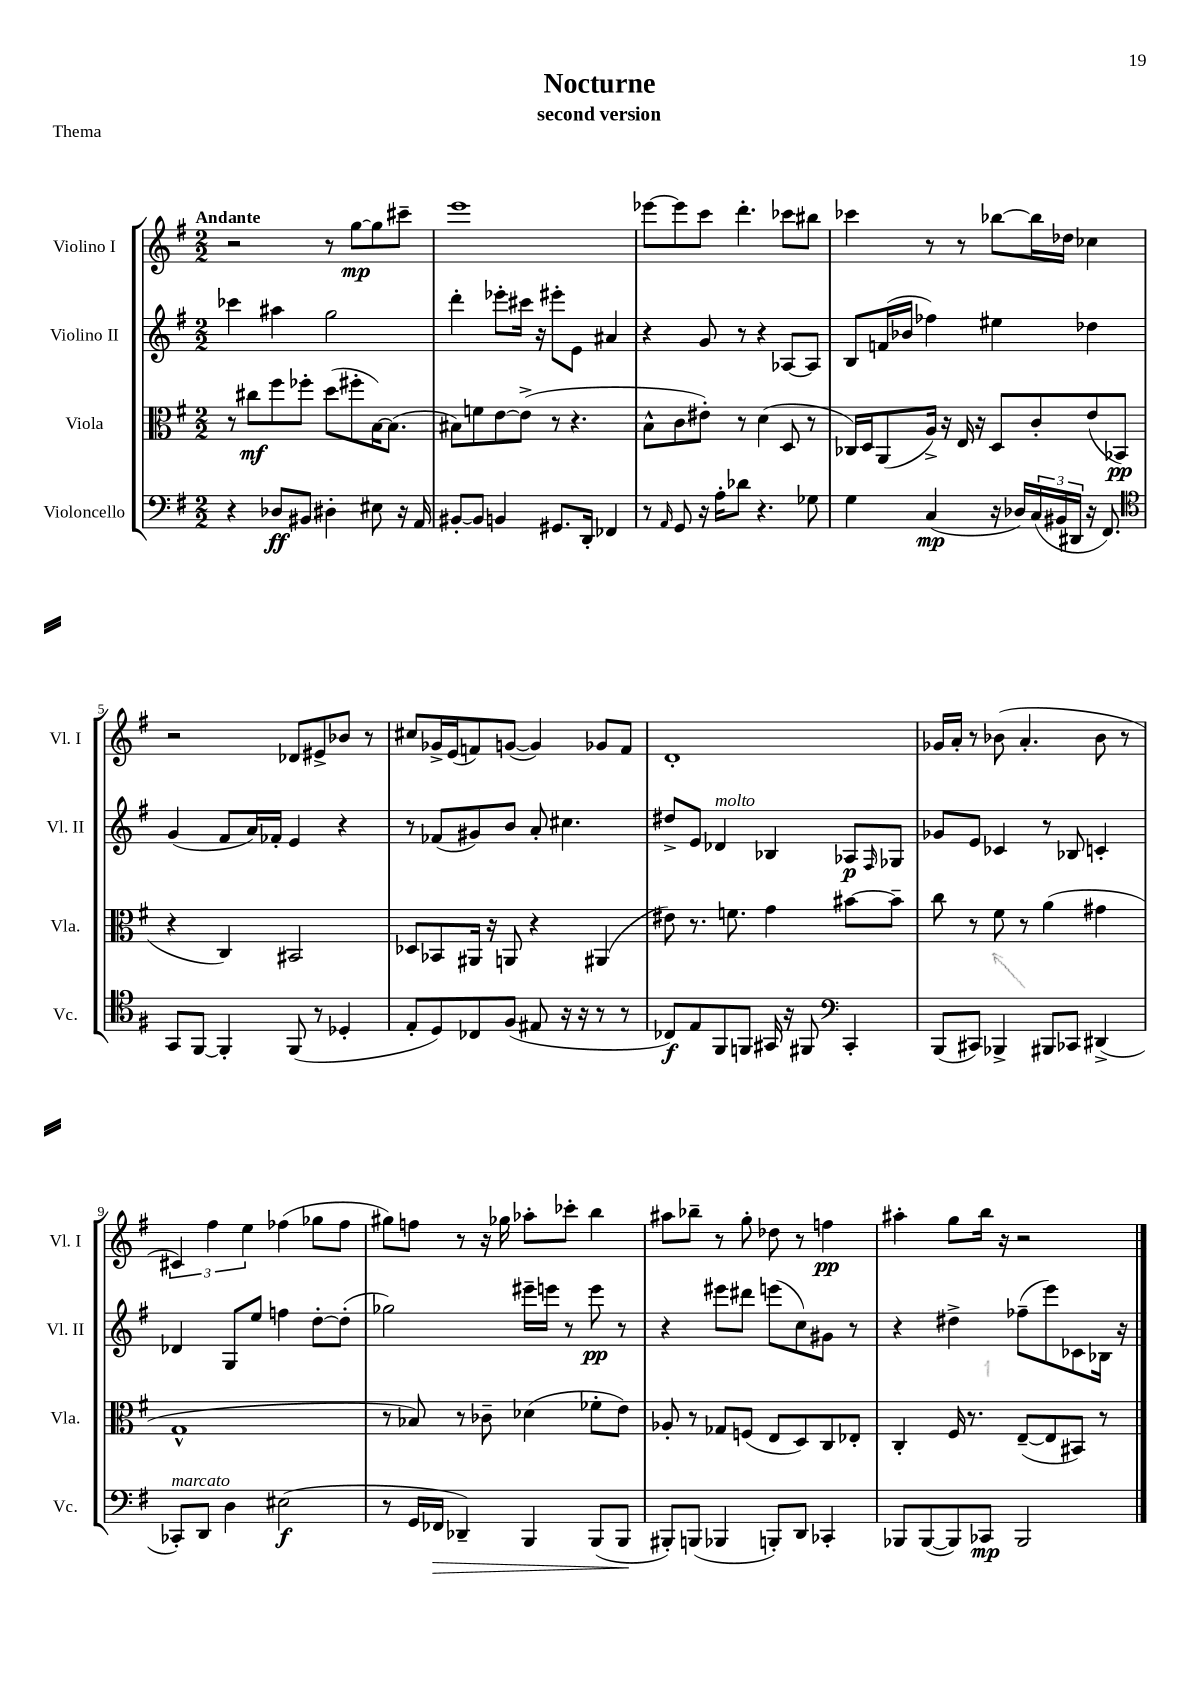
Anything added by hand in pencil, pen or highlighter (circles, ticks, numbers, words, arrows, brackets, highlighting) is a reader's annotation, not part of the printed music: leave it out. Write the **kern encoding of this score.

**kern	**kern	**kern	**kern
*staff4	*staff3	*staff2	*staff1
*clefF4	*clefC3	*clefG2	*clefG2
*k[f#]	*k[f#]	*k[f#]	*k[f#]
*M2/2	*M2/2	*M2/2	*M2/2
4r	8r	4ccc-	2r
.	8cc#	.	.
8D-	8ff#	4aa#	.
8BB#	8ff-'	.	.
4D#'	(8dd	2gg	8r
.	8ff#'	.	[8gg
8E#	[16B)	.	8gg]
.	(8.B]	.	.
16r	.	.	8ccc#~
16AA	.	.	.
=	=	=	=
[8BB#'	8B#)	4ddd'	1eee
8BB#]	8f	.	.
4BB	[8e	8eee-'	.
.	(8e^]	16ccc#	.
.	.	16r	.
8.GG#	8r	8eee#'	.
.	4.r	8e	.
16DD'	.	.	.
4FF-	.	4a#	.
=	=	=	=
8r	8B^^	4r	[8eee-
16qqAA	.	.	.
8GG	8c	.	8eee-]
16r	8e#')	8g	8ccc
16A'	.	.	.
8d-	8r	8r	4.ddd'
4.r	(4d	4r	.
.	8D	[8A-	8ccc-
8G-	8r	8A-]	8bb#
=	=	=	=
4G	16C-)	8B	4ccc-
.	16D	.	.
.	(8AA	(16f	.
.	.	16b-	.
(4C	16A^)	4ff-)	8r
.	16r	.	.
.	16E	.	8r
.	16r	.	.
16r	8D	4ee#	[8bb-
16D-)	.	.	.
(24C	8c'	.	16bb-]
24BB#	.	.	.
.	.	.	16dd-
24DD#	.	.	.
16r	(8e	4dd-	4cc-
8.FF#)	.	.	.
.	8BB-	.	.
=	=	=	=
*clefC4	*	*	*
8GG	4r	(4g	2r
[8FF#	.	.	.
4FF#']	4C)	8f#	.
.	.	16a)	.
.	.	16f-'	.
(8FF#	2BB#	4e	8d-
8r	.	.	8e#^
4D-'	.	4r	8b-
.	.	.	8r
=	=	=	=
8E'	8D-	8r	8cc#
8D)	8BB-	(8f-	16g-^
.	.	.	(16e
8C-	16AA#	8g#)	8f)
.	16r	.	.
(8F#	8AA	8b	([8g
8E#	4r	8a'	4g])
16r	.	4.cc#	.
16r	.	.	.
8r	(4AA#	.	8g-
8r	.	.	8f
=	=	=	=
8C-)	8e#)	8dd#^	1d'
8E	8.r	8e	.
8FF#	.	4d-	.
.	8.f	.	.
8FF	.	.	.
16GG#	4g	4B-	.
16r	.	.	.
8FF#	.	.	.
*clefF4	*	*	*
4CC'	[8b#	8A-	.
.	.	16qqF#	.
.	8b#~]	8G-	.
=	=	=	=
(8BBB	8cc	8g-	16g-
.	.	.	16a'
8CC#)	8r	8e	8r
4BBB-^	8f#	4c-	(8b-
.	8r	.	4.a'
8BBB#	(4a	8r	.
8CC-	.	8B-	.
(4DD#^	4g#	4c'	8b-
.	.	.	8r
=	=	=	=
8CC-')	1G^^	4d-	6c#)
8DD	.	.	.
.	.	.	6ff#
4D	.	8G	.
.	.	.	6ee
.	.	8ee	.
(2E#	.	4ff	(4ff-
.	.	[8dd'	8gg-
.	.	(8dd']	8ff-
=	=	=	=
8r	8r	2gg-)	8gg#)
16GG	8B-)	.	8ff
16FF-	.	.	.
4DD-~)	8r	.	8r
.	8c-~	.	16r
.	.	.	16gg-
4BBB	(4d-	16eee#~	8aa-'
.	.	16eee	.
.	.	8r	8ccc-'
(8BBB	8f-'	8eee	4bb
8BBB	8e)	8r	.
=	=	=	=
8BBB#')	8A-'	4r	8aa#
(8BBB	8r	.	8bb-~
4BBB-	8G-	8eee#	8r
.	(8F	8ddd#	8gg'
8BBB')	8E	(8eee	8dd-
8DD	8D)	8cc)	8r
4CC-'	8C	8g#	4ff
.	8E-'	8r	.
=	=	=	=
8BBB-	4C'	4r	4aa#'
([8BBB-	.	.	.
8BBB-])	16F#	4dd#^	8gg
.	8.r	.	.
8CC-	.	.	16bb
.	.	.	16r
2BBB-	([8E~	(8ff-~	2r
.	8E]	8eee)	.
.	8BB#)	8c-	.
.	8r	16B-	.
.	.	16r	.
==	==	==	==
*-	*-	*-	*-
